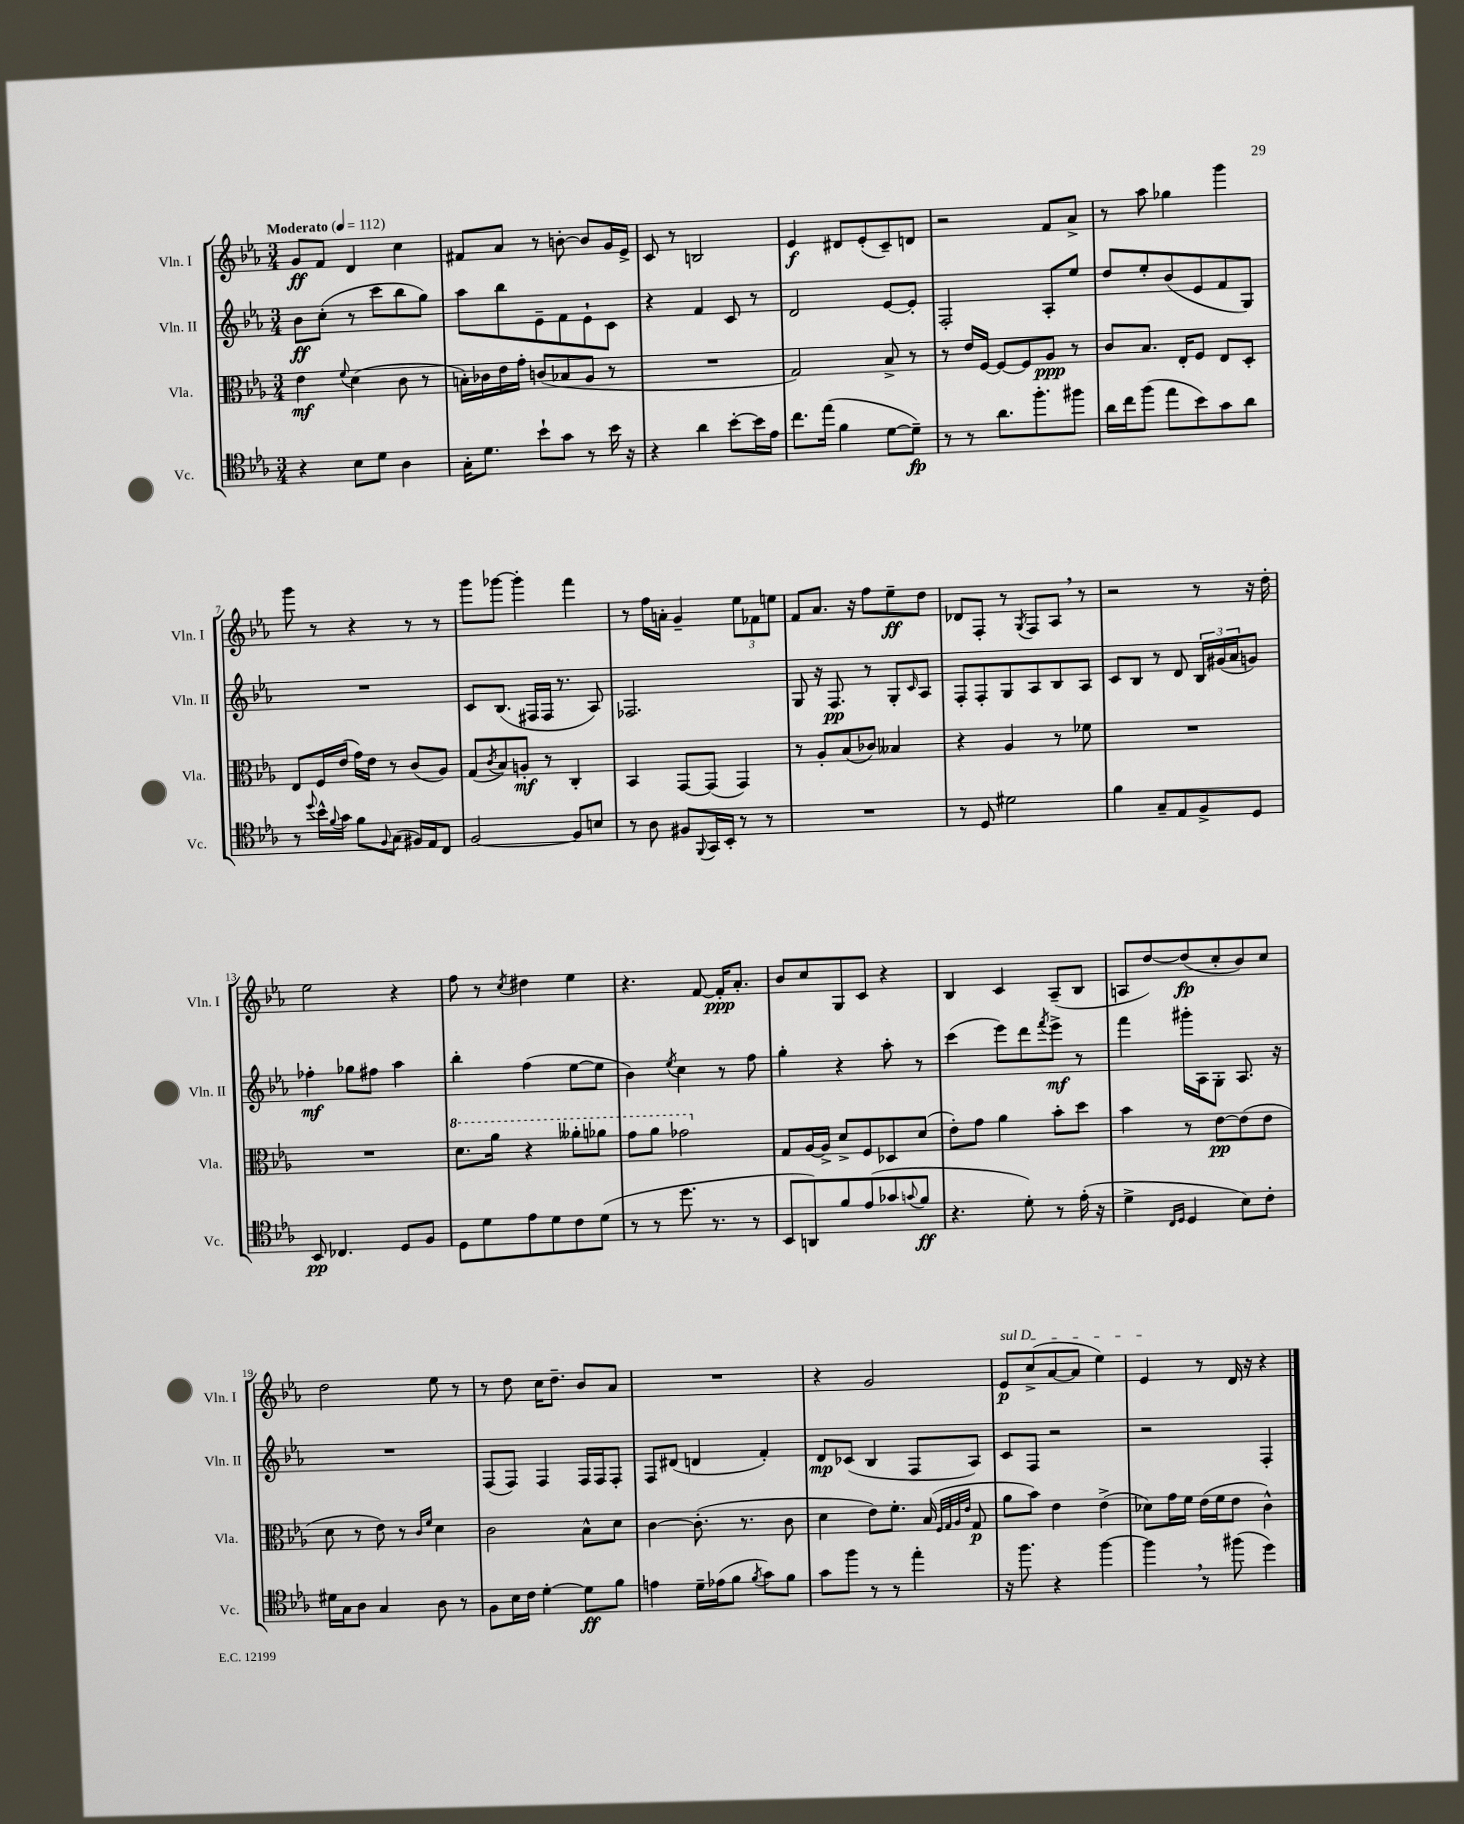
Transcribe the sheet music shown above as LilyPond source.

<<
\new StaffGroup <<
\new Staff = "s0" \with { instrumentName = "Vln. I" shortInstrumentName = "Vln. I" } {
    \clef treble \key ees \major \numericTimeSignature \time 3/4 \tempo "Moderato" 4 = 112
    g'8\ff f'8 d'4 c''4 |
    fis'8 aes'8 r8 b'8~-. b'8 g'16 ees'16-> |
    c'8 r8 b2 |
    ees'4\f dis'8 ees'8-.( c'8--) d'8 |
    r2 f'8 aes'8-> |
    r8 aes''8 ges''4 g'''4 |
    g'''8 r8 r4 r8 r8 |
    g'''8 ges'''8~ ges'''4-. f'''4 |
    r8 f''16 a'16-. g'4-- \tuplet 3/2 { ees''8 fes'8 e''8 } |
    f'8 aes'8. r16 f''8 ees''8--\ff d''8 |
    des'8 f8-. r8 \acciaccatura { g8 } f8 aes8 \breathe r8 |
    r2 r8 r16 d''16-. |
    ees''2 r4 |
    f''8 r8 \acciaccatura { c''8 } dis''4 ees''4 |
    r4. f'8~ f'16-.\ppp aes'8.-. |
    bes'8 c''8 g8 c'8 r4 |
    bes4 c'4 aes8--( bes8 |
    a8 d''8~) d''8\fp( c''8-. bes'8) c''8 |
    d''2 ees''8 r8 |
    r8 d''8 c''16 d''8.-- bes'8 aes'8 |
    R2. |
    r4 g'2 |
    \once \override TextSpanner.bound-details.left.text = \markup { \italic "sul D" } ees'8\p\startTextSpan c''8->( aes'8~ aes'8 ees''4) |
    ees'4\stopTextSpan r8 d'16 r16 r4 \bar "|." |
}
\new Staff = "s1" \with { instrumentName = "Vln. II" shortInstrumentName = "Vln. II" } {
    \clef treble \key ees \major \numericTimeSignature \time 3/4
    bes'8\ff c''8-.( r8 c'''8 bes''8 g''8) |
    aes''8 bes''8 ees'8-- f'8 ees'8-! c'8 |
    r4 f'4 c'8 r8 |
    d'2 ees'8~ ees'8-. |
    f2-. aes8-. ees''8 |
    d''8 ees''8-. bes'8( ees'8 f'8 g8) |
    R2. |
    c'8 bes8.( fis16 fis16 r8. aes8) |
    fes2. |
    g8 r16 f8.\pp r8 g8-. \grace { c'16 } aes8 |
    f8-. f8-. g8 aes8 bes8 aes8 |
    c'8 bes8 r8 d'8 \tuplet 3/2 { bes16 gis'16( aes'16 } g'8) |
    fes''4-.\mf ges''8 fis''8 aes''4 |
    bes''4-. f''4( ees''8~ ees''8 |
    bes'4) \acciaccatura { ees''8 } c''4 r8 f''8 |
    g''4-. r4 aes''8-. r8 |
    c'''4( ees'''8) d'''8 \acciaccatura { f'''8 } ees'''8->\mf r8 |
    f'''4 gis'''16-. aes16 g8-. aes8. r16 |
    R2. |
    f8( f8) f4 f16 f16 f8-. |
    f8 dis'8( d'4 f'4-.) |
    d'8\mp ces'8( bes4 f8 aes8) |
    c'8 f8 r2 |
    r2 f4-. \bar "|." |
}
\new Staff = "s2" \with { instrumentName = "Vla." shortInstrumentName = "Vla." } {
    \clef alto \key ees \major \numericTimeSignature \time 3/4
    ees'4\mf \appoggiatura { f'8 } d'4( c'8 r8 |
    b16-.) ces'16 ees'16 g'16-. c'8( bes8 aes8 r8 |
    R2. |
    g2) bes8-> r8 |
    r8 ees'16 f16~ f8~ f8 aes8\ppp r8 |
    c'8 bes8. ees16-. f8 ees8 d8-. |
    ees8 f16 ees'16( g'16) ees'16 r8 c'8( aes8) |
    g8( \acciaccatura { c'8 } bes8) a8-.\mf r8 c4-. |
    bes,4 g,8~ g,8( g,4) |
    r8 aes8-. bes8( ces'8) beses4 |
    r4 aes4 r8 fes'8 |
    R2. |
    R2. |
    \ottava #1 d''8. aes''16 r4 aeses''8-. aes''8 |
    g''8 aes''8 ges''2 \ottava #0 |
    g8 aes16~ aes16-> d'8-> f8 des8 d'8( |
    ees'8-.) g'8 aes'4 bes'8-. d''8 |
    bes'4 r8 ees'8~\pp ees'8( ees'8 |
    d'8 r8 ees'8) r8 \grace { c'16 f'16 } d'4 |
    c'2 bes8-^ d'8 |
    c'4~ c'8.-.( r8. c'8 |
    d'4 ees'8) f'8.-. bes16( \grace { f32 g32 aes32 ees'32 } g8\p |
    aes'8 bes'8) ees'4 ees'4->( |
    des'8) g'16 f'16 ees'16( f'16 ees'8 c'4-^) \bar "|." |
}
\new Staff = "s3" \with { instrumentName = "Vc." shortInstrumentName = "Vc." } {
    \clef tenor \key ees \major \numericTimeSignature \time 3/4
    r4 bes8 d'8 aes4 |
    g16-. d'8. bes'8-! g'8 r8 bes'16 r16 |
    r4 aes'4 bes'8~-. bes'16 ees'16 |
    c''8. ees''16( f'4 d'8~ d'8--\fp) |
    r8 r8 aes'8. f''8.-. fis''8 |
    aes'16 c''16 f''8( ees''8 bes'8) g'8 aes'8 |
    r8 \appoggiatura { d''8 } bes'16-^ \appoggiatura { f'8 } g'16 f'8 \appoggiatura { f8 } g8( fis16) ees16 c8 |
    f2~ f8 b8 |
    r8 aes8 fis8 \appoggiatura { f,8 } g,16 bes,16-. r8 r8 |
    R2. |
    r8 d8 dis'2 |
    f'4 g8-- ees8 f8-> d8 |
    bes,8\pp ces4. d8 f8 |
    d8 d'8 ees'8 d'8 c'8 d'8( |
    r8 r8 d''8. r8. r8 |
    bes,8 a,8) f'8 ees'8( ges'8 \appoggiatura { g'8 } f'8\ff |
    r4. d'8-.) r8 ees'16-.( r16 |
    d'4-> \grace { c16 d16 } d4 bes8) c'8-. |
    dis'16 g16 aes8 g4 aes8 r8 |
    f8 bes16 c'16 d'4~-. d'8\ff f'8 |
    e'4 d'16-- ees'16( f'8 \acciaccatura { f'8 } g'8) f'8 |
    g'8 f''8 r8 r8 ees''4-. |
    r16 f''8. r4 f''4~ |
    f''4 \breathe r8 fis''8( d''4) \bar "|." |
}
>>
>>
